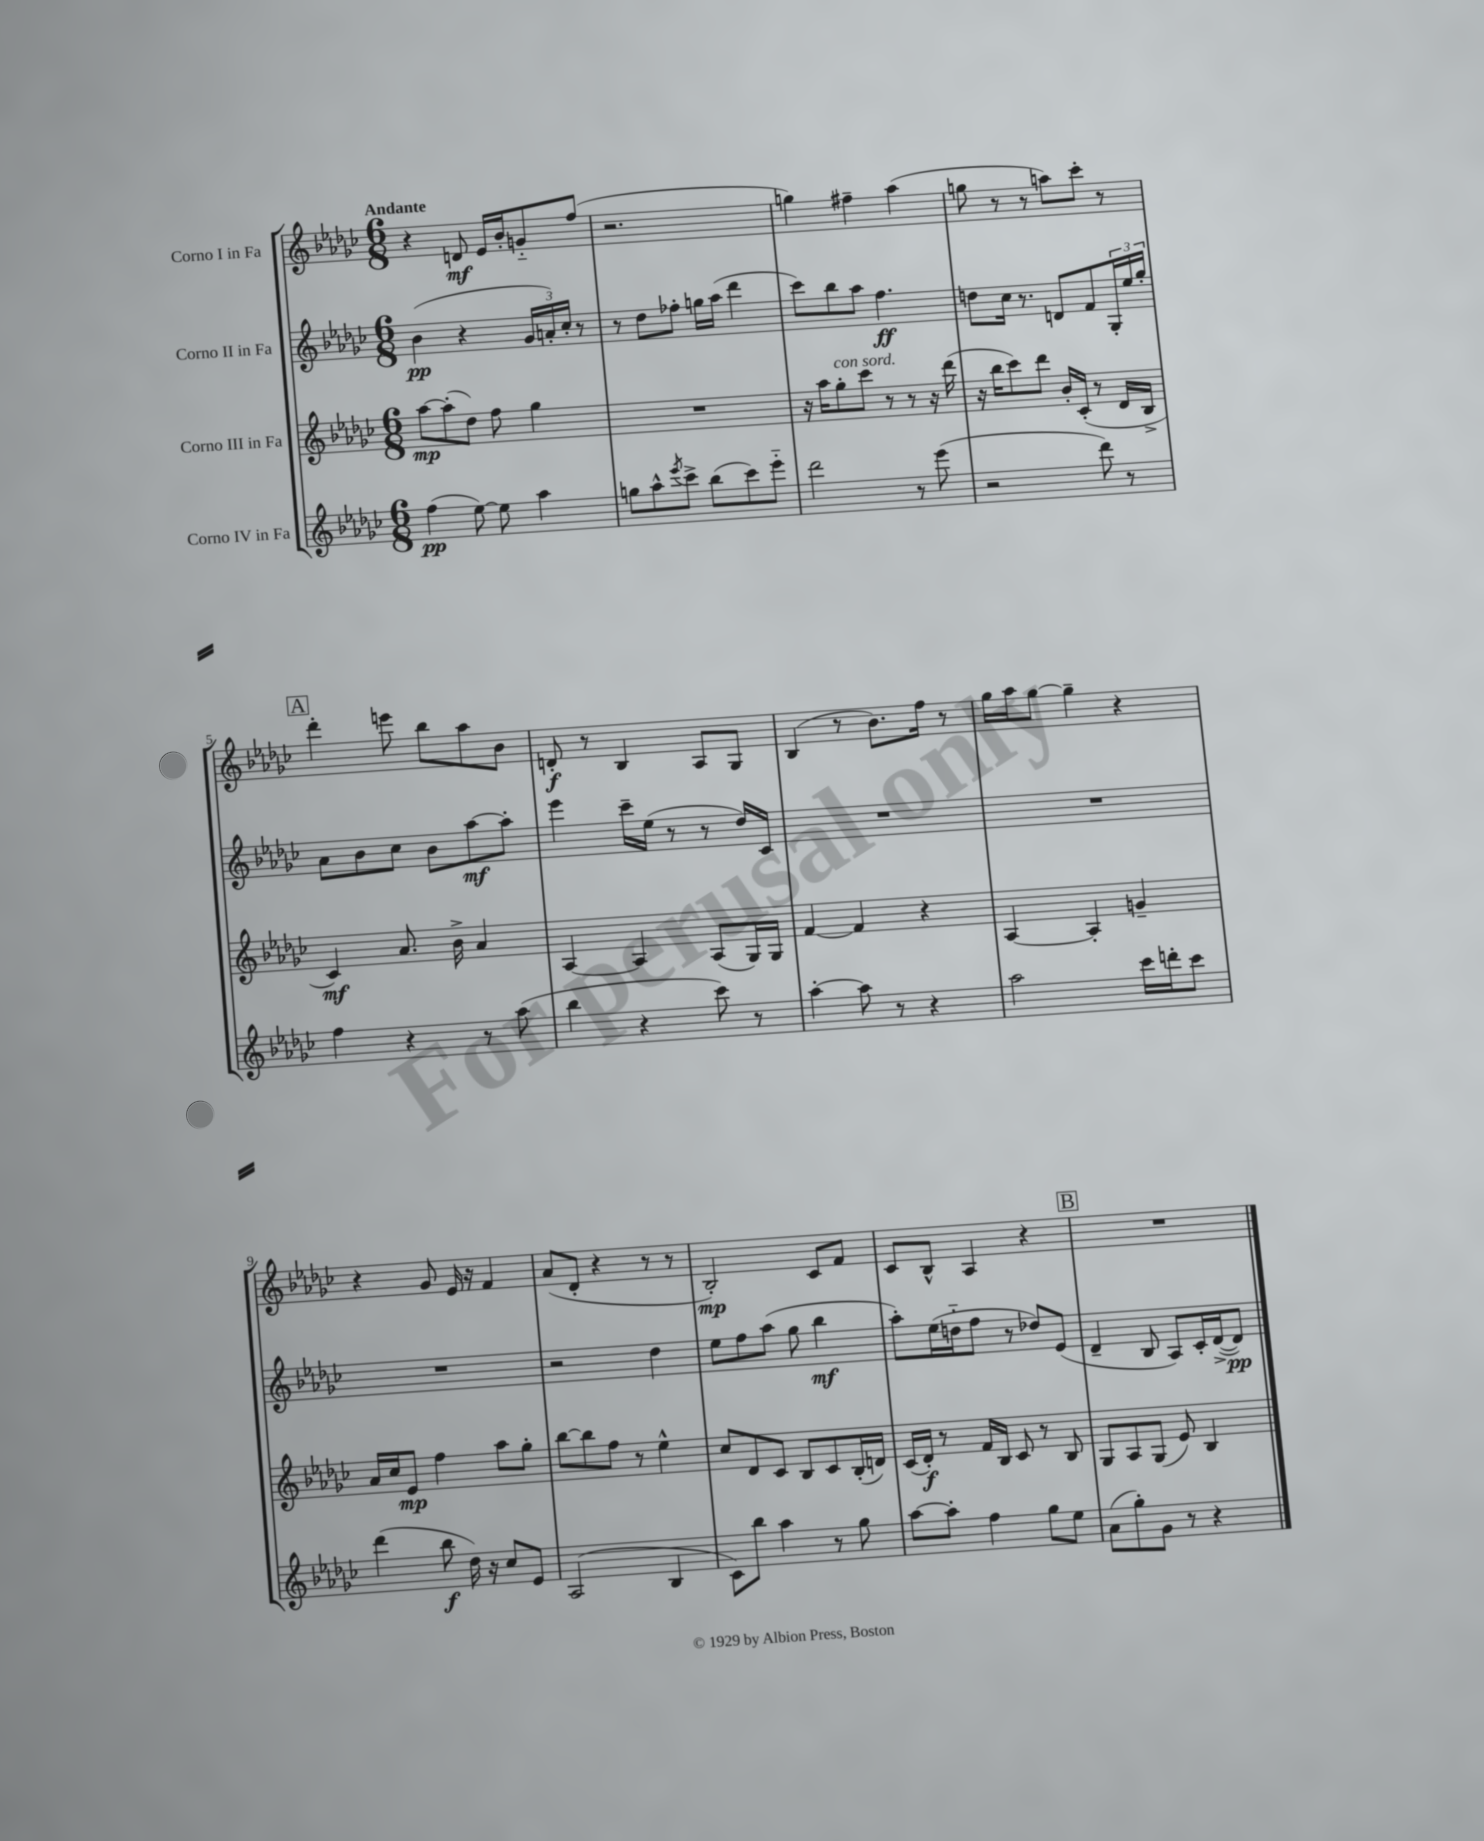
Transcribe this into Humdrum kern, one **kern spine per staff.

**kern	**dynam	**kern	**dynam	**kern	**dynam	**kern	**dynam
*part4	*part4	*part3	*part3	*part2	*part2	*part1	*part1
*staff4	*staff4	*staff3	*staff3	*staff2	*staff2	*staff1	*staff1
*I"Corno IV in Fa	*	*I"Corno III in Fa	*	*I"Corno II in Fa	*	*I"Corno I in Fa	*
*clefG2	*	*clefG2	*	*clefG2	*	*clefG2	*
*k[b-e-a-d-g-c-]	*	*k[b-e-a-d-g-c-]	*	*k[b-e-a-d-g-c-]	*	*k[b-e-a-d-g-c-]	*
*M6/8	*	*M6/8	*	*M6/8	*	*M6/8	*
=1	=1	=1	=1	=1	=1	=1	=1
!	!	!	!	!	!	!LO:TX:a:B:t=Andante	!
(4ff\	pp	[8aa-\L	mp	(4b-\	pp	4r	.
.	.	(8aa-'\]	.	.	.	.	.
[8ee-\)	.	8dd-\J)	.	4r	.	8dn/	mf
8ee-\]	.	8ff\	.	.	.	16e-/LL	.
.	.	.	.	.	.	16b-'/J	.
4aa-\	.	4gg-\	.	24g-/LL	.	8gn/	.
.	.	.	.	24an'/)	.	.	.
.	.	.	.	24cc-'/JJ	.	.	.
.	.	.	.	8r	.	(8ff/J	.
=2	=2	=2	=2	=2	=2	=2	=2
8ggn\L	.	2.r	.	8r	.	2.r	.
8aa-^^\	.	.	.	8dd-\L	.	.	.
8qeee-/	.	.	.	.	.	.	.
8ccc-^\J	.	.	.	8ff-X'\J	.	.	.
(8bb-\L	.	.	.	16ggn\LL	.	.	.
.	.	.	.	(16aa-\JJ	.	.	.
8ccc-\)	.	.	.	4ddd-\	.	.	.
8eee-\J	.	.	.	.	.	.	.
=3	=3	=3	=3	=3	=3	=3	=3
2ddd-\	.	16r	.	8ccc-\L)	.	4ggn\)	.
.	.	16aa-\KL	.	.	.	.	.
!	!	!LO:TX:a:i:t=con sord.	!	!	!	!	!
.	.	8gg-'\	.	8bb-\	.	.	.
.	.	8ccc-\J	.	8aa-\J	.	4ff#X~\	.
.	.	8r	.	4.ff\	ff	.	.
8r	.	8r	.	.	.	(4aa-\	.
(8eee-\	.	16r	.	.	.	.	.
.	.	(16ddd-\	.	.	.	.	.
=4	=4	=4	=4	=4	=4	=4	=4
2r	.	16r	.	8ddn\L	.	8ggn\	.
.	.	16bb-\KL	.	.	.	.	.
.	.	8ccc-\)	.	16cc-\Jk	.	8r	.
.	.	.	.	8.r	.	.	.
.	.	8ddd-\J	.	.	.	8r	.
.	.	16b-'/LL	.	8dn/L	.	8aan\L)	.
.	.	(16c-'/JJ	.	.	.	.	.
8ddd-\)	.	8r	.	8f/	.	8ccc-'\J	.
8r	.	16d-/LL	.	24G-'/L	.	8r	.
.	.	.	.	24ee-/	.	.	.
.	.	16B-^/JJ	.	.	.	.	.
.	.	.	.	24gg-'/JJ	.	.	.
!!LO:LB:g=z
!!LO:REH:place=s1:t=A
=5	=5	=5	=5	=5	=5	=5	=5
4ff\	.	4c-/)	mf	8a-\L	.	4ddd-'\	.
.	.	.	.	8b-\	.	.	.
4r	.	8.a-/	.	8cc-\J	.	8eeen\	.
.	.	.	.	8b-\L	.	8bb-\L	.
.	.	16b-^\	.	.	.	.	.
8r	.	4a-/	.	[8aa-\	mf	8aa-\	.
(8aa-\	.	.	.	8aa-'\J]	.	8b-\J	.
=6	=6	=6	=6	=6	=6	=6	=6
4bb-\	.	[4A-/	.	4eee-\	.	8dn'/	f
.	.	.	.	.	.	8r	.
4r	.	4A-/]	.	16ccc-~\LL	.	4B-/	.
.	.	.	.	(16ee-\JJ	.	.	.
.	.	.	.	8r	.	.	.
8ccc-\)	.	(8A-/L	.	8r	.	8A-/L	.
8r	.	16G-/L)	.	16dd-/LL)	.	8G-/J	.
.	.	16G-/JJ	.	16c-/JJ	.	.	.
=7	=7	=7	=7	=7	=7	=7	=7
[4aa-'\	.	[4f/	.	2.r	.	(4B-/	.
8aa-\]	.	4f/]	.	.	.	8r	.
8r	.	.	.	.	.	8.b-\L)	.
4r	.	4r	.	.	.	.	.
.	.	.	.	.	.	16ff\Jk	.
.	.	.	.	.	.	8r	.
=8	=8	=8	=8	=8	=8	=8	=8
2aa-\	.	[4A-/	.	2.r	.	16gg-\LL	.
.	.	.	.	.	.	16aa-\J	.
.	.	.	.	.	.	[8gg-\J	.
.	.	4A-'/]	.	.	.	4gg-~\]	.
16ccc-\LL	.	4gn~/	.	.	.	4r	.
16dddn'\J	.	.	.	.	.	.	.
8ccc-\J	.	.	.	.	.	.	.
!!LO:LB:g=z
=9	=9	=9	=9	=9	=9	=9	=9
(4ddd-\	.	16a-/LL	.	2.r	.	4r	.
.	.	16cc-/J	.	.	.	.	.
.	.	8e-/J	mp	.	.	.	.
8bb-\	f	4ff\	.	.	.	8g-/	.
16dd-\)	.	.	.	.	.	16e-/	.
16r	.	.	.	.	.	16r	.
8cc-/L	.	8aa-\L	.	.	.	4f/	.
8e-/J	.	8gg-'\J	.	.	.	.	.
=10	=10	=10	=10	=10	=10	=10	=10
(2A-/	.	[8bb-\L	.	2r	.	(8a-/L	.
.	.	8bb-\]	.	.	.	8d-'/J	.
.	.	8ff\J	.	.	.	4r	.
.	.	8r	.	.	.	.	.
4B-/	.	4ee-^^\	.	4dd-\	.	8r	.
.	.	.	.	.	.	8r	.
=11	=11	=11	=11	=11	=11	=11	=11
8c-\L)	.	8cc-/L	.	8ee-\L	.	2B-'/)	mp
8bb-\J	.	8d-/	.	8ff\	.	.	.
4aa-\	.	8c-/J	.	(8aa-\J	.	.	.
.	.	8B-/L	.	8gg-\	.	.	.
8r	.	8c-/	.	4bb-\	mf	8c-/L	.
8gg-\	.	(16B-'/L	.	.	.	8f/J	.
.	.	16dn/JJ)	.	.	.	.	.
=12	=12	=12	=12	=12	=12	=12	=12
[8aa-\L	.	(16c-/LL	.	8aa-'\L)	.	8c-/L	.
.	.	16d-'/JJ)	f	.	.	.	.
8aa-'\J]	.	8r	.	(16ee-\L	.	8B-^^/J	.
.	.	.	.	16ddn\J	.	.	.
4ff\	.	16f/LL	.	8ff\J	.	4A-/	.
.	.	16B-/JJ	.	.	.	.	.
.	.	8c-/	.	8r	.	.	.
8gg-\L	.	8r	.	8dd-X/L)	.	4r	.
8ee-\J	.	8B-/	.	(8e-/J	.	.	.
!!LO:REH:place=s1:t=B
=13	=13	=13	=13	=13	=13	=13	=13
(8a-\L	.	8G-/L	.	4d-~/	.	2.r	.
8gg-'\)	.	8A-/	.	.	.	.	.
8g-\J	.	(8G-/J	.	8B-/	.	.	.
8r	.	8e-/)	.	8A-/L)	.	.	.
4r	.	4B-/	.	16c-'/L	.	.	.
.	.	.	.	([16d-^/J	.	.	.
.	.	.	.	8d-/J])	pp	.	.
==	==	==	==	==	==	==	==
*-	*-	*-	*-	*-	*-	*-	*-
